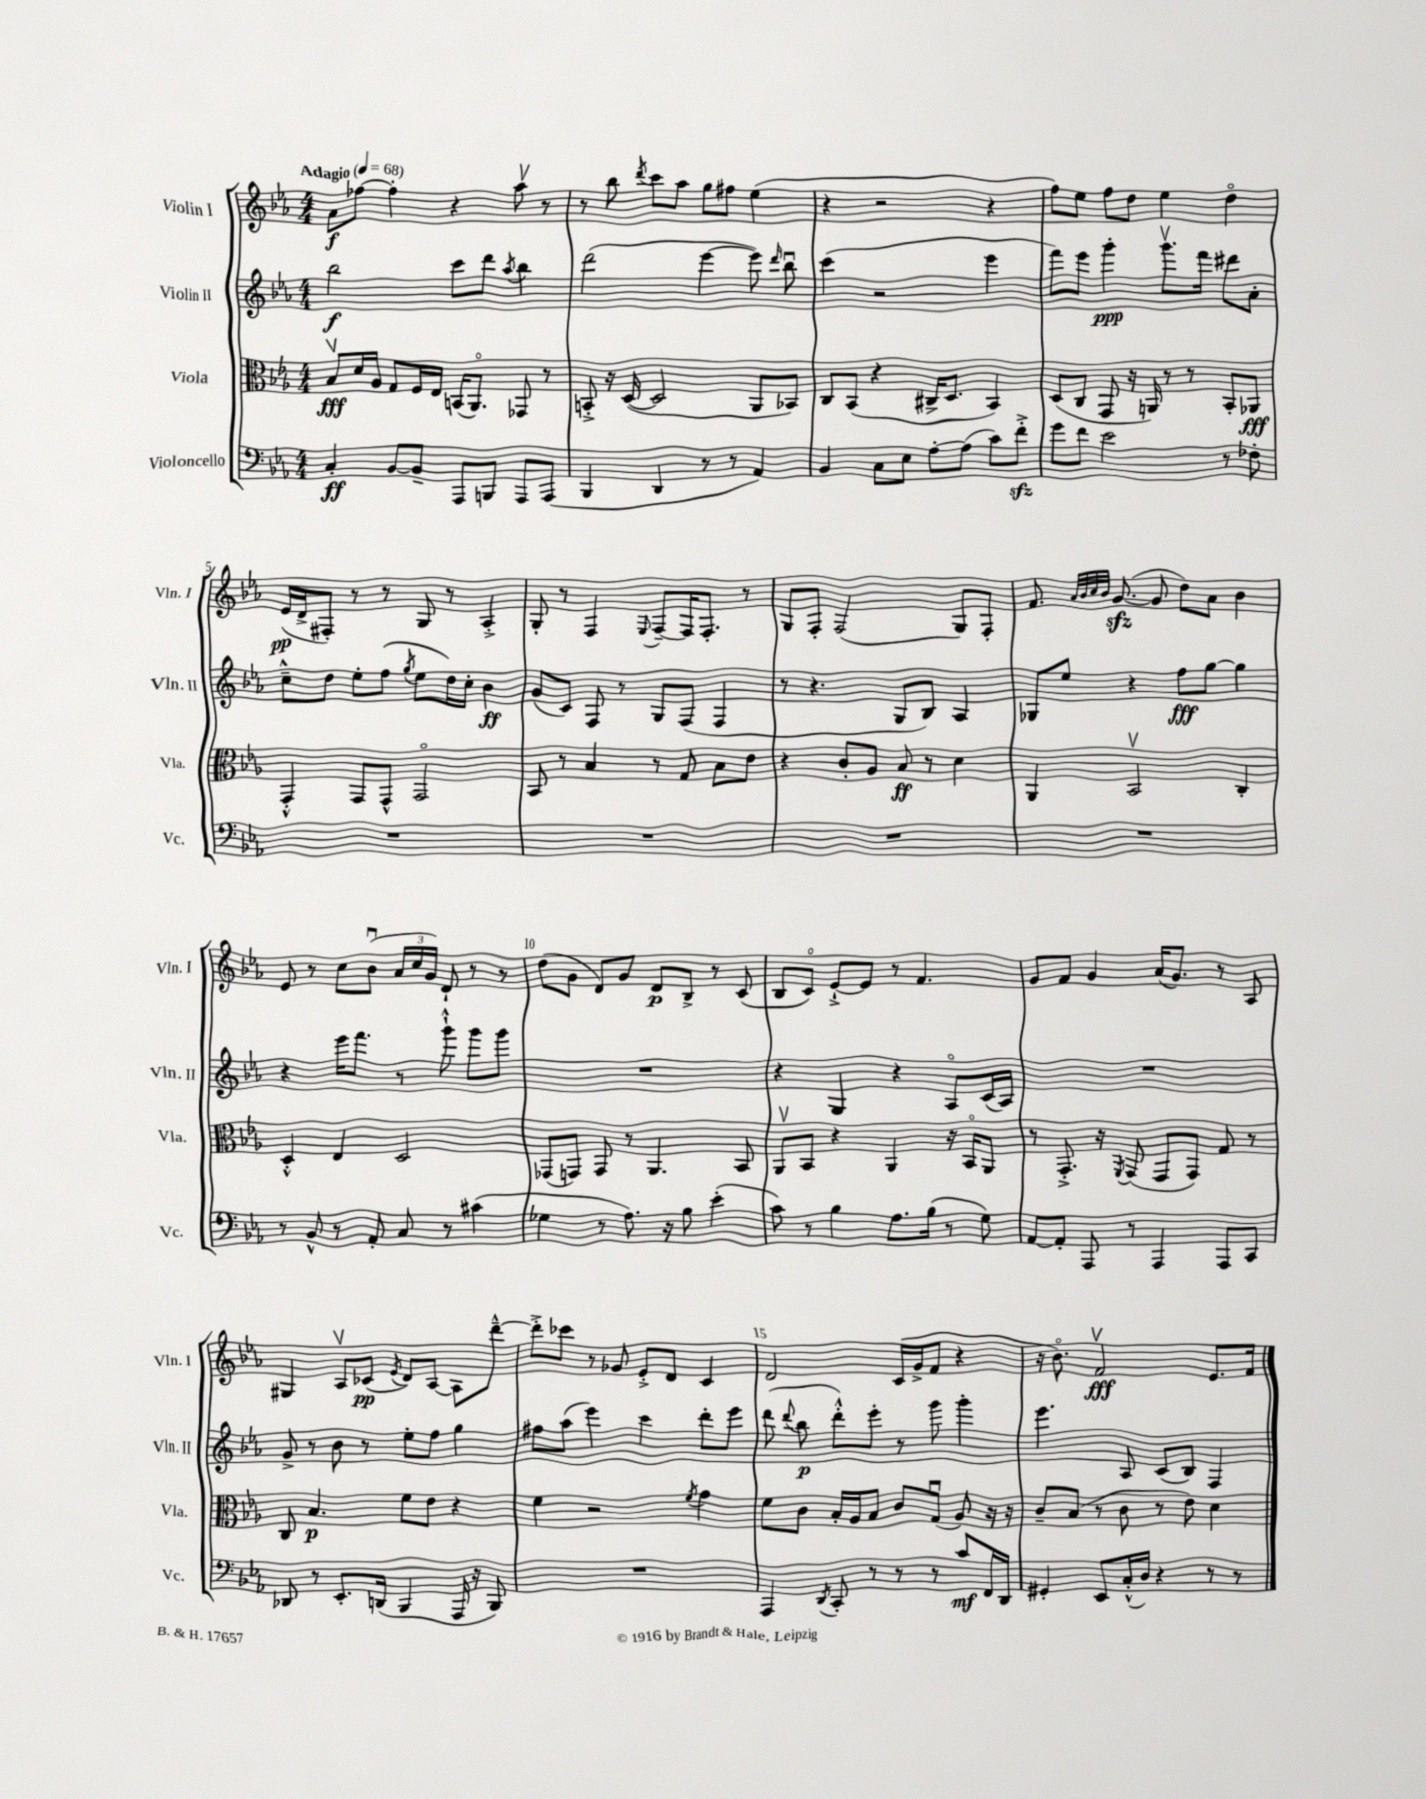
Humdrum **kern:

**kern	**kern	**kern	**kern
*staff4	*staff3	*staff2	*staff1
*clefF4	*clefC3	*clefG2	*clefG2
*k[b-e-a-]	*k[b-e-a-]	*k[b-e-a-]	*k[b-e-a-]
*M4/4	*M4/4	*M4/4	*M4/4
*MM68	*MM68	*MM68	*MM68
4C'	8B-v	2bb-	8a-
.	16d	.	[8ff-
.	16A-	.	.
[8BB-	8G	.	4ff-']
8BB-~]	16F	.	.
.	16E-	.	.
8AAA-	(16BB	8ccc	4r
.	8.AA-o)	.	.
8BBB	.	8ddd	.
.	.	8qaa-	.
8AAA-	8GG-	4bb-	8aa-v
(8AAA-	8r	.	8r
=	=	=	=
4BBB-	8BB'^	(2ddd	8r
.	16r	.	8bb-
.	([16D	.	.
.	.	.	8qddd
4DD	2D]	.	8ccc
.	.	.	8aa-
8r	.	[4eee-	8gg
8r	.	.	8ff#
4AA-)	8AA-	8eee-])	(4ee-
.	.	16qqddd	.
.	8BB-)	8bb-u	.
=	=	=	=
4BB-	8C	(4ccc	4r
.	(8BB-	.	.
8C	4r	2r	2r
8E-	.	.	.
[8A-'	16C#^	.	.
.	8.D	.	.
(8A-]	.	.	.
8c)	4BB-)	4eee-	4r
8f'^	.	.	.
=	=	=	=
8g	(8D	8fff)	8ff)
8f	8C	8eee-	8ee-
2e-	8GG	4ggg'	8ff
.	16r	.	8dd
.	16AA)	.	.
.	8r	8.gggv	4ee-
.	8r	.	.
.	.	16fff	.
8r	8BB-'	8ddd#	4ddo
8F-'	8AA-	8a-'	.
=	=	=	=
1r	4GG'^^	8cc~^^	(16e-
.	.	.	16d^
.	.	8dd	8F#')
.	8GG	8ee-'	8r
.	8GG^^	(8ff	8r
.	.	8qgg	.
.	2GGo	8ee-	8G
.	.	16dd)	8r
.	.	16cc'	.
.	.	4b-	4A-'^
=	=	=	=
1r	8BB-	(8g	8G'
.	8r	8c)	8r
.	4B-	8F	4F
.	.	8r	.
.	.	.	8qqE-
.	8r	8G	[8F~
.	8G	(8F	16F]
.	.	.	8.F'
.	8B-	4F	.
.	8e-	.	8r
=	=	=	=
1r	4r	8r	8G
.	.	4.r	8F'
.	8c'	.	(2F
.	8A-	.	.
.	8B-	8G	.
.	8r	8B-)	.
.	4d	4A-	8G)
.	.	.	8F'
=	=	=	=
1r	4AA-	8G-	8.f
.	.	8ee-	.
.	.	.	32qqa-
.	.	.	32qqb-
.	.	.	32qqcc
.	.	.	32qqb-
.	.	.	([8.g
.	2BB-v	4r	.
.	.	.	8g]
.	.	8ff	8dd)
.	.	[8gg	8a-
.	4C'	4gg]	4b-
=	=	=	=
8r	4D'^^	4r	8e-
8BB-^^	.	.	8r
8r	4E-	16eee-	8cc
.	.	8.fff	.
8AA-'	.	.	(8b-u
8C	2D	8r	24a-
.	.	.	24cc
.	.	.	24g)
8r	.	8ggg`^^	8d`
(4c#	.	8ggg	8r
.	.	8ggg	8r
=	=	=	=
4G-	(8GG-	1r	(8dd
.	8GG)	.	8g
8r	8GG	.	8d)
8.A-)	8r	.	8g
.	4.AA-	.	8d
16r	.	.	.
8B-	.	.	8B-^
(4e-'	.	.	8r
.	8BB-	.	(8c
=	=	=	=
8c)	8AA-v	4r	8B-
8r	8BB-	.	8co)
4B-	4r	4G	[8e-`^
.	.	.	8e-]
8.A-	4AA-	4r	8r
.	.	.	4.f
(16B-	.	.	.
8r	16r	8A-o	.
.	16BB-o	.	.
8G)	8AA-	(16c	.
.	.	16A-)	.
=	=	=	=
[8AA-	8r	1r	8g
8AA-']	8.GG'^	.	8f
8AAA-	.	.	4g
.	16r	.	.
.	8qFF	.	.
8r	(8GG	.	.
4AAA-	8GG	.	(16a-
.	.	.	8.g)
.	8GG)	.	.
8AAA-	8G	.	8r
8CC	8r	.	8A-
=	=	=	=
8DD-	8C	8g^	4G#
8r	4.B-	8r	.
8.EE-'	.	8b-	8A-v
.	.	8r	(8c-
(16DD	.	.	.
.	.	.	8qe-
4BBB-	8f	8ee-'	8d)
.	8e-	8ff	[8A-
16AAA-	4r	4gg	8A-]
16r	.	.	.
8BBB-)	.	.	[8ddd~^^
=	=	=	=
1r	4f	8ff#	8ddd'^]
.	.	(8aa-	8ccc-
.	2r	4eee-)	8r
.	.	.	8g-
.	.	4ccc	8e-'^
.	.	.	8d
.	8qf	.	.
.	4g	8ddd'	4c
.	.	8eee-	.
=	=	=	=
4AAA-	8f	(8ddd	2d
.	.	8qqddd	.
.	8c	8bb-	.
8qDD	.	.	.
8CC'	16B-'	8ddd'^^)	.
.	16A-	.	.
8r	8B-	8eee-'	.
8r	8c	8r	(16c
.	.	.	16g^
8r	(8Gu	8ggg	8f
8c	8A-)	4ggg'	4r
16FF	16r	.	.
16DD	16r	.	.
=	=	=	=
4GG#'	8c~	4.eee-	16r
.	.	.	8.b-o)
.	(8B-	.	.
8EE-	8r	.	2fv
(16C'^^	8c	8A-	.
16D)	.	.	.
4r	8r	(8c	.
.	8e-)	8B-)	.
8r	4d	4F	8.e-
8r	.	.	.
.	.	.	16f
==	==	==	==
*-	*-	*-	*-
